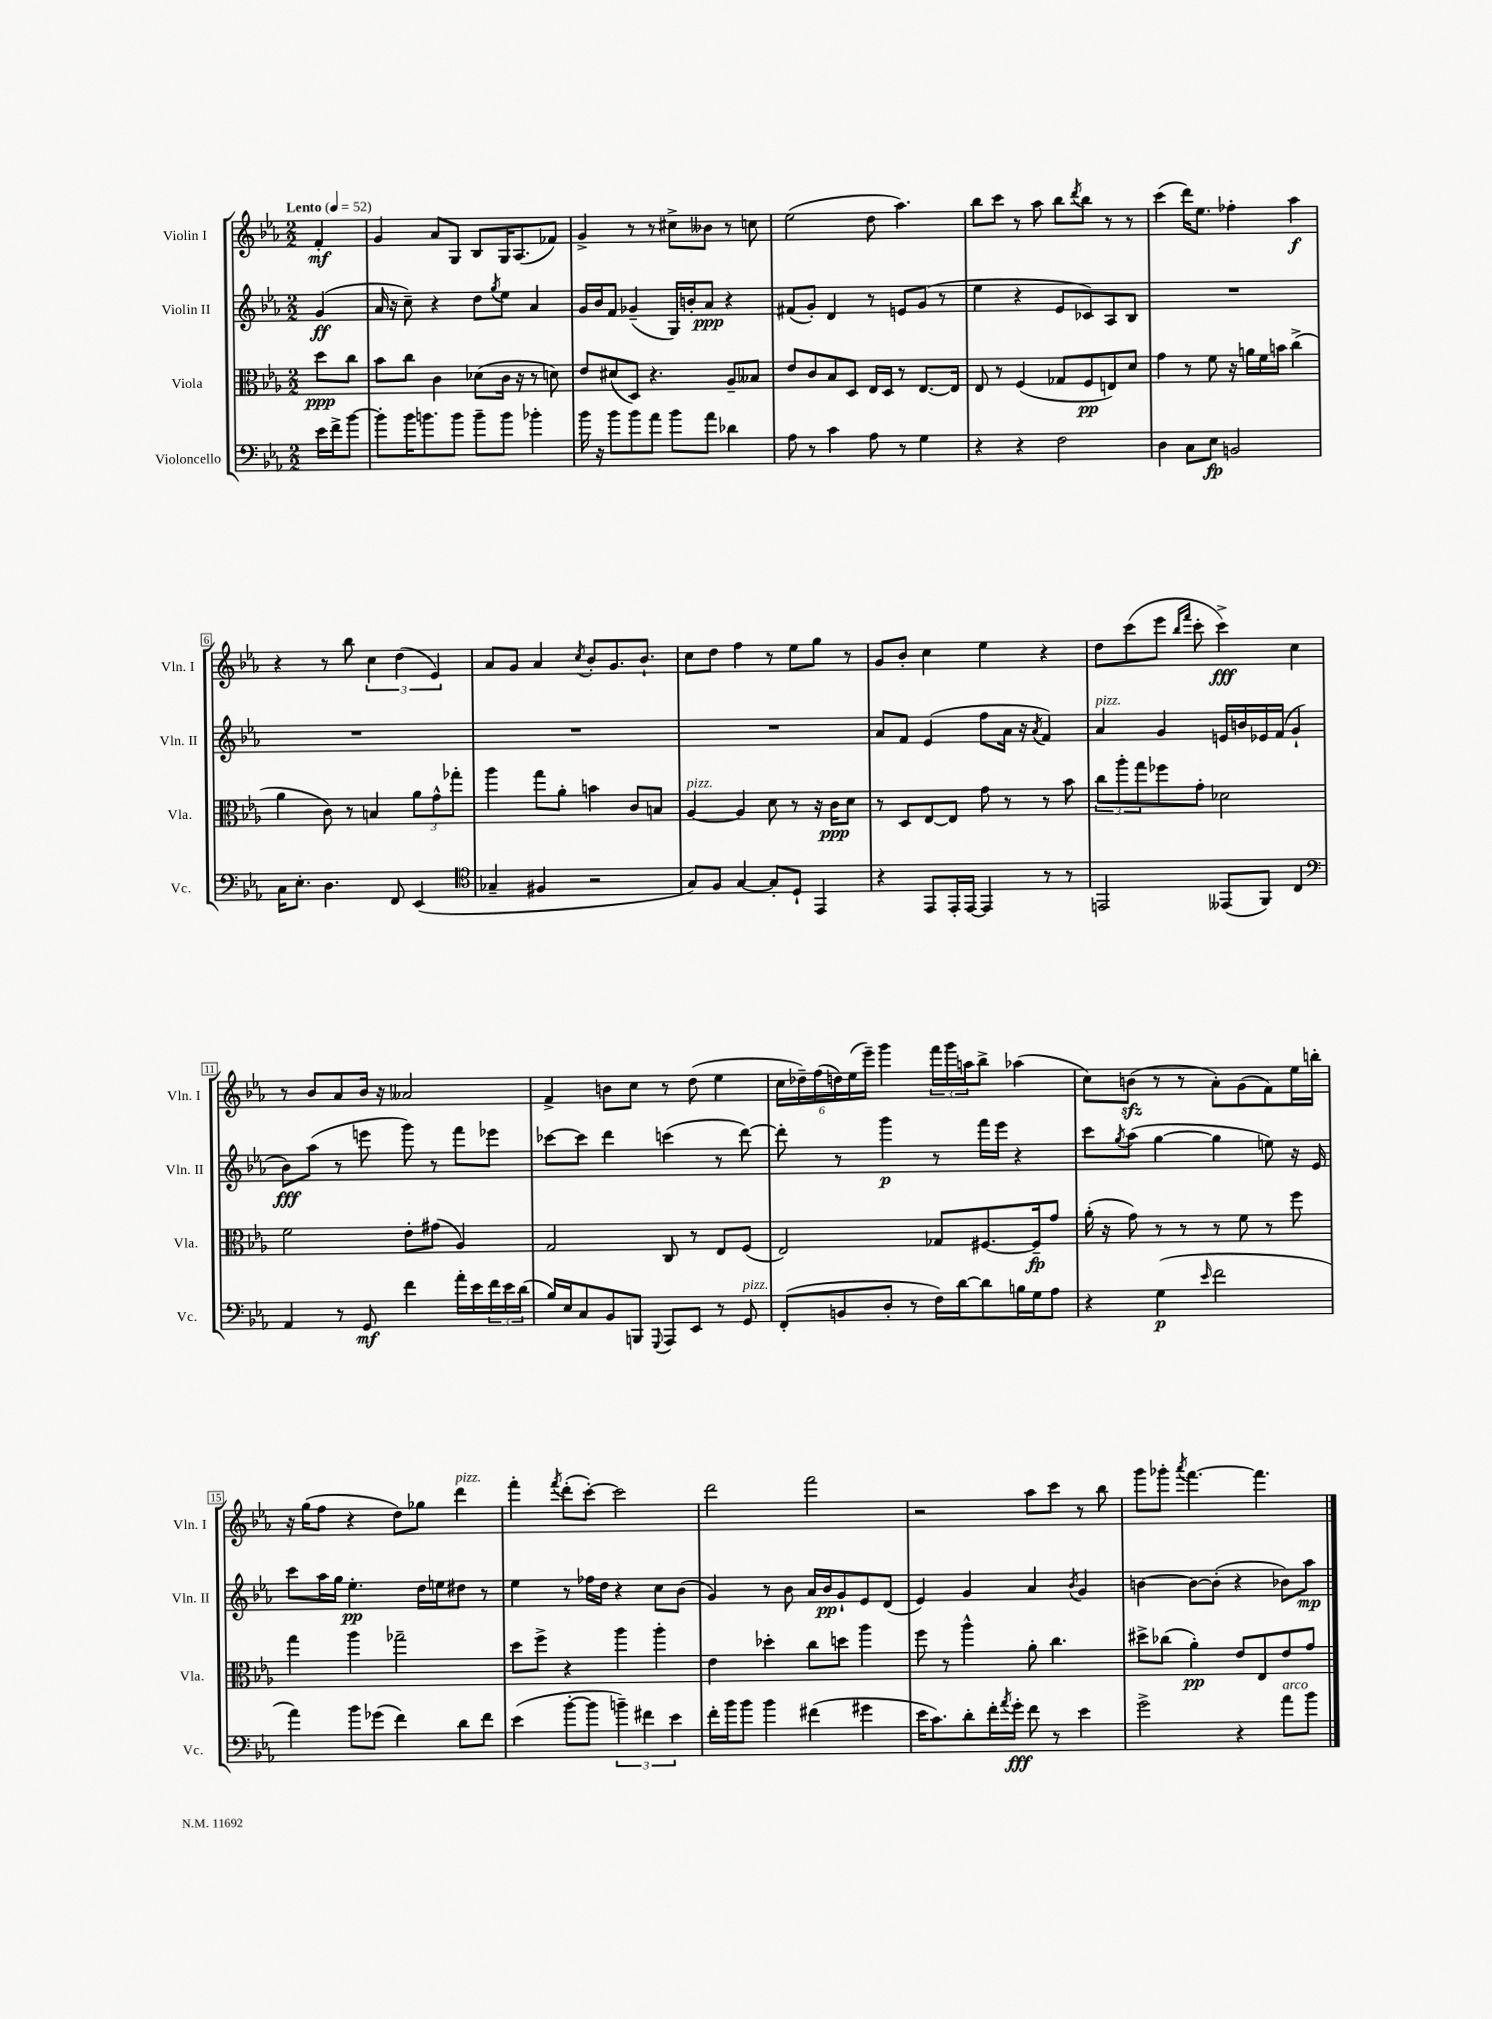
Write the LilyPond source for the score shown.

<<
\new StaffGroup <<
\new Staff = "s0" \with { instrumentName = "Violin I" shortInstrumentName = "Vln. I" } {
    \clef treble \key ees \major \numericTimeSignature \time 2/2 \partial 4 \tempo "Lento" 4 = 52
    f'4-.\mf |
    g'4 aes'8 g8 bes8 g16 aes8.( fes'8) |
    g'4-> r8 r8 cis''8-> beses'8 r8 c''8 |
    ees''2( d''8 aes''4.) |
    bes''8 c'''8 r8 aes''8 bes''8 \acciaccatura { d'''8 } bes''8 r8 r8 |
    c'''4( d'''16) ees''8. fes''4-. aes''4\f |
    r4 r8 bes''8 \tuplet 3/2 { c''4 d''4( ees'4) } |
    aes'8 g'8 aes'4 \acciaccatura { c''8 } bes'8-. g'8. bes'8.-! |
    c''8 d''8 f''4 r8 ees''8 g''8 r8 |
    g'8 bes'8-. c''4 ees''4 r4 |
    d''8 c'''8( ees'''8 \grace { bes''16 f'''16 } c'''8-. c'''4->\fff) c''4 |
    r8 bes'8 aes'8 bes'16 r16 aeses'2 |
    f'4-> b'8 c''8 r8 d''8( ees''4 |
    \tuplet 6/4 { c''16 des''16--) f''16( d''16) ees''16( ees'''16--) } g'''4 \tuplet 3/2 { f'''16 g'''16 a''16 } bes''8-> aes''4( |
    c''8) b'8\sfz( r8 r8 aes'8-.) g'8( f'8) ees''16 b''16-. |
    r16 g''16( f''8 r4 d''8) ges''8 d'''4^\markup { \italic "pizz." } |
    f'''4-. \acciaccatura { f'''8 } d'''8-.( c'''8~-.) c'''2 |
    d'''2 f'''2 |
    r2 aes''8 c'''8 r8 bes''8 |
    g'''8 ges'''8-. \acciaccatura { aes'''8 } f'''4.~ f'''4. \bar "|." |
}
\new Staff = "s1" \with { instrumentName = "Violin II" shortInstrumentName = "Vln. II" } {
    \clef treble \key ees \major \numericTimeSignature \time 2/2 \partial 4
    g'4\ff( |
    aes'16 r16 c''8--) r4 d''8 \acciaccatura { g''8 } ees''8 aes'4 |
    g'16 bes'16 f'8 ges'4--( g16) b'16-. aes'8\ppp r4 |
    fis'8( g'8-.) d'4 r8 e'8 g'8( r8 |
    ees''4 r4 ees'8 ces'8) aes8 bes8 |
    R1 |
    R1 |
    R1 |
    R1 |
    aes'8 f'8 ees'4( f''8 aes'16 r16 \acciaccatura { aes'8 } f'4) |
    aes'4^\markup { \italic "pizz." } g'4 e'16 b'16 ees'16 f'16( g'4-! |
    bes'8\fff) aes''8( r8 e'''8 g'''8) r8 f'''8 ees'''8 |
    ces'''8~ ces'''8 d'''4 c'''4( r8 d'''8~) |
    d'''8-. r8 g'''4\p r8 f'''16 ees'''16 r4 |
    c'''8 \acciaccatura { g''8 } aes''8( g''4~ g''4 e''8) r16 ees'16 |
    c'''8 aes''16 g''16 ees''4.-.\pp d''16 e''16 dis''8 r8 |
    ees''4 r8 fes''16 d''16 r4 c''8 bes'8( |
    g'4) r8 bes'8 aes'16 bes'16\pp g'8-! ees'8 d'8( |
    ees'4) g'4 aes'4 \acciaccatura { bes'8 } g'4 |
    b'4~ b'8~ b'8-.( r4 bes'8) aes''8\mp \bar "|." |
}
\new Staff = "s2" \with { instrumentName = "Viola" shortInstrumentName = "Vla." } {
    \clef alto \key ees \major \numericTimeSignature \time 2/2 \partial 4
    d''8\ppp c''8 |
    bes'8 c''8 c'4 des'8( c'16 r16 r8 d'8) |
    ees'8 dis'8( d8) r4. aes8-- beses8 |
    ees'8 c'8 bes8 d8 ees16 d16 r8 ees8.~ ees16 |
    ees8 r8 f4( ges8 f8\pp e8) d'8 |
    g'4 r8 f'8 r16 a'16 f'16 b'16 c''4->( |
    aes'4 c'8) r8 b4 \tuplet 3/2 { aes'8 g'8-^ ges''8-. } |
    aes''4 g''8 aes'8-. b'4 c'8 b8 |
    aes4~^\markup { \italic "pizz." } aes4 d'8 r8 r16 c'16\ppp d'8 |
    r8 d8 ees8~ ees8 g'8 r8 r8 bes'8 |
    \tuplet 3/2 { c''8 aes''8-. g''8 } fes''8 g'8-. des'2 |
    f'2 ees'8-. gis'8( aes4) |
    g2 c8 r8 ees8 f8( |
    ees2) ges8 fis8.~ fis16--\fp g'8 |
    aes'16-.( r16 g'8) r8 r8 r8 f'8 r8 f''8 |
    g''4 aes''4 ges''2-- |
    d''8 f''8-> r4 aes''4 aes''4-. |
    ees'4 des''4-. c''8 d''8 aes''4 |
    f''8 r8 aes''4-^ aes'8-. c''4. |
    dis''8-> ces''8( aes'4-.\pp) ees'8 ees8 ees'8 g'8 \bar "|." |
}
\new Staff = "s3" \with { instrumentName = "Violoncello" shortInstrumentName = "Vc." } {
    \clef bass \key ees \major \numericTimeSignature \time 2/2 \partial 4
    ees'16 f'16-> bes'8~ |
    bes'8-. bes'16 b'8. b'8 b'8-- b'8 bes'4-. |
    bes'16 r16 bes'8 bes'8 aes'8 bes'8 aes'8 des'4 |
    aes8 r8 c'4 aes8 r8 g4 |
    r4 r4 f2 |
    d4 c8 ees8\fp b,2 |
    c16 ees8.-. d4. f,8 ees,4( |
    \clef tenor ges4-- fis4 r2 |
    g8) f8 g4~ g8-. d8-! ees,4 |
    r4 ees,8 ees,16-. ees,16~ ees,4 r8 r8 |
    e,2 eeses,8( f,8) c4 |
    \clef bass aes,4 r8 g,8\mf f'4 aes'16-. ees'16 \tuplet 3/2 { f'16 ees'16 d'16( } |
    bes16) ees16 c8 bes,8 b,,8 \appoggiatura { g,,8 } aes,,8 ees,8 r8 g,8^\markup { \italic "pizz." } |
    f,8-.( b,8 d8-. r8 f16) d'16~ d'8 b16 g16 aes8 |
    r4 g4\p( \grace { ees'16 } f'2 |
    aes'4) bes'8 ges'8( f'4) d'8 f'8 |
    ees'4( bes'8~-. bes'8 \tuplet 3/2 { b'4--) fis'4 ees'4 } |
    f'16-. bes'16 bes'8 bes'4 fis'4( gis'4 |
    ees'16 c'8.) d'8-. f'16-. \acciaccatura { aes'8 } g'16-.\fff f'8 r8 ees'4 |
    g'2-> r4 aes'8^\markup { \italic "arco" } bes'8 \bar "|." |
}
>>
>>
\layout { \context { \Score \override BarNumber.stencil = #(make-stencil-boxer 0.1 0.3 ly:text-interface::print) } }
